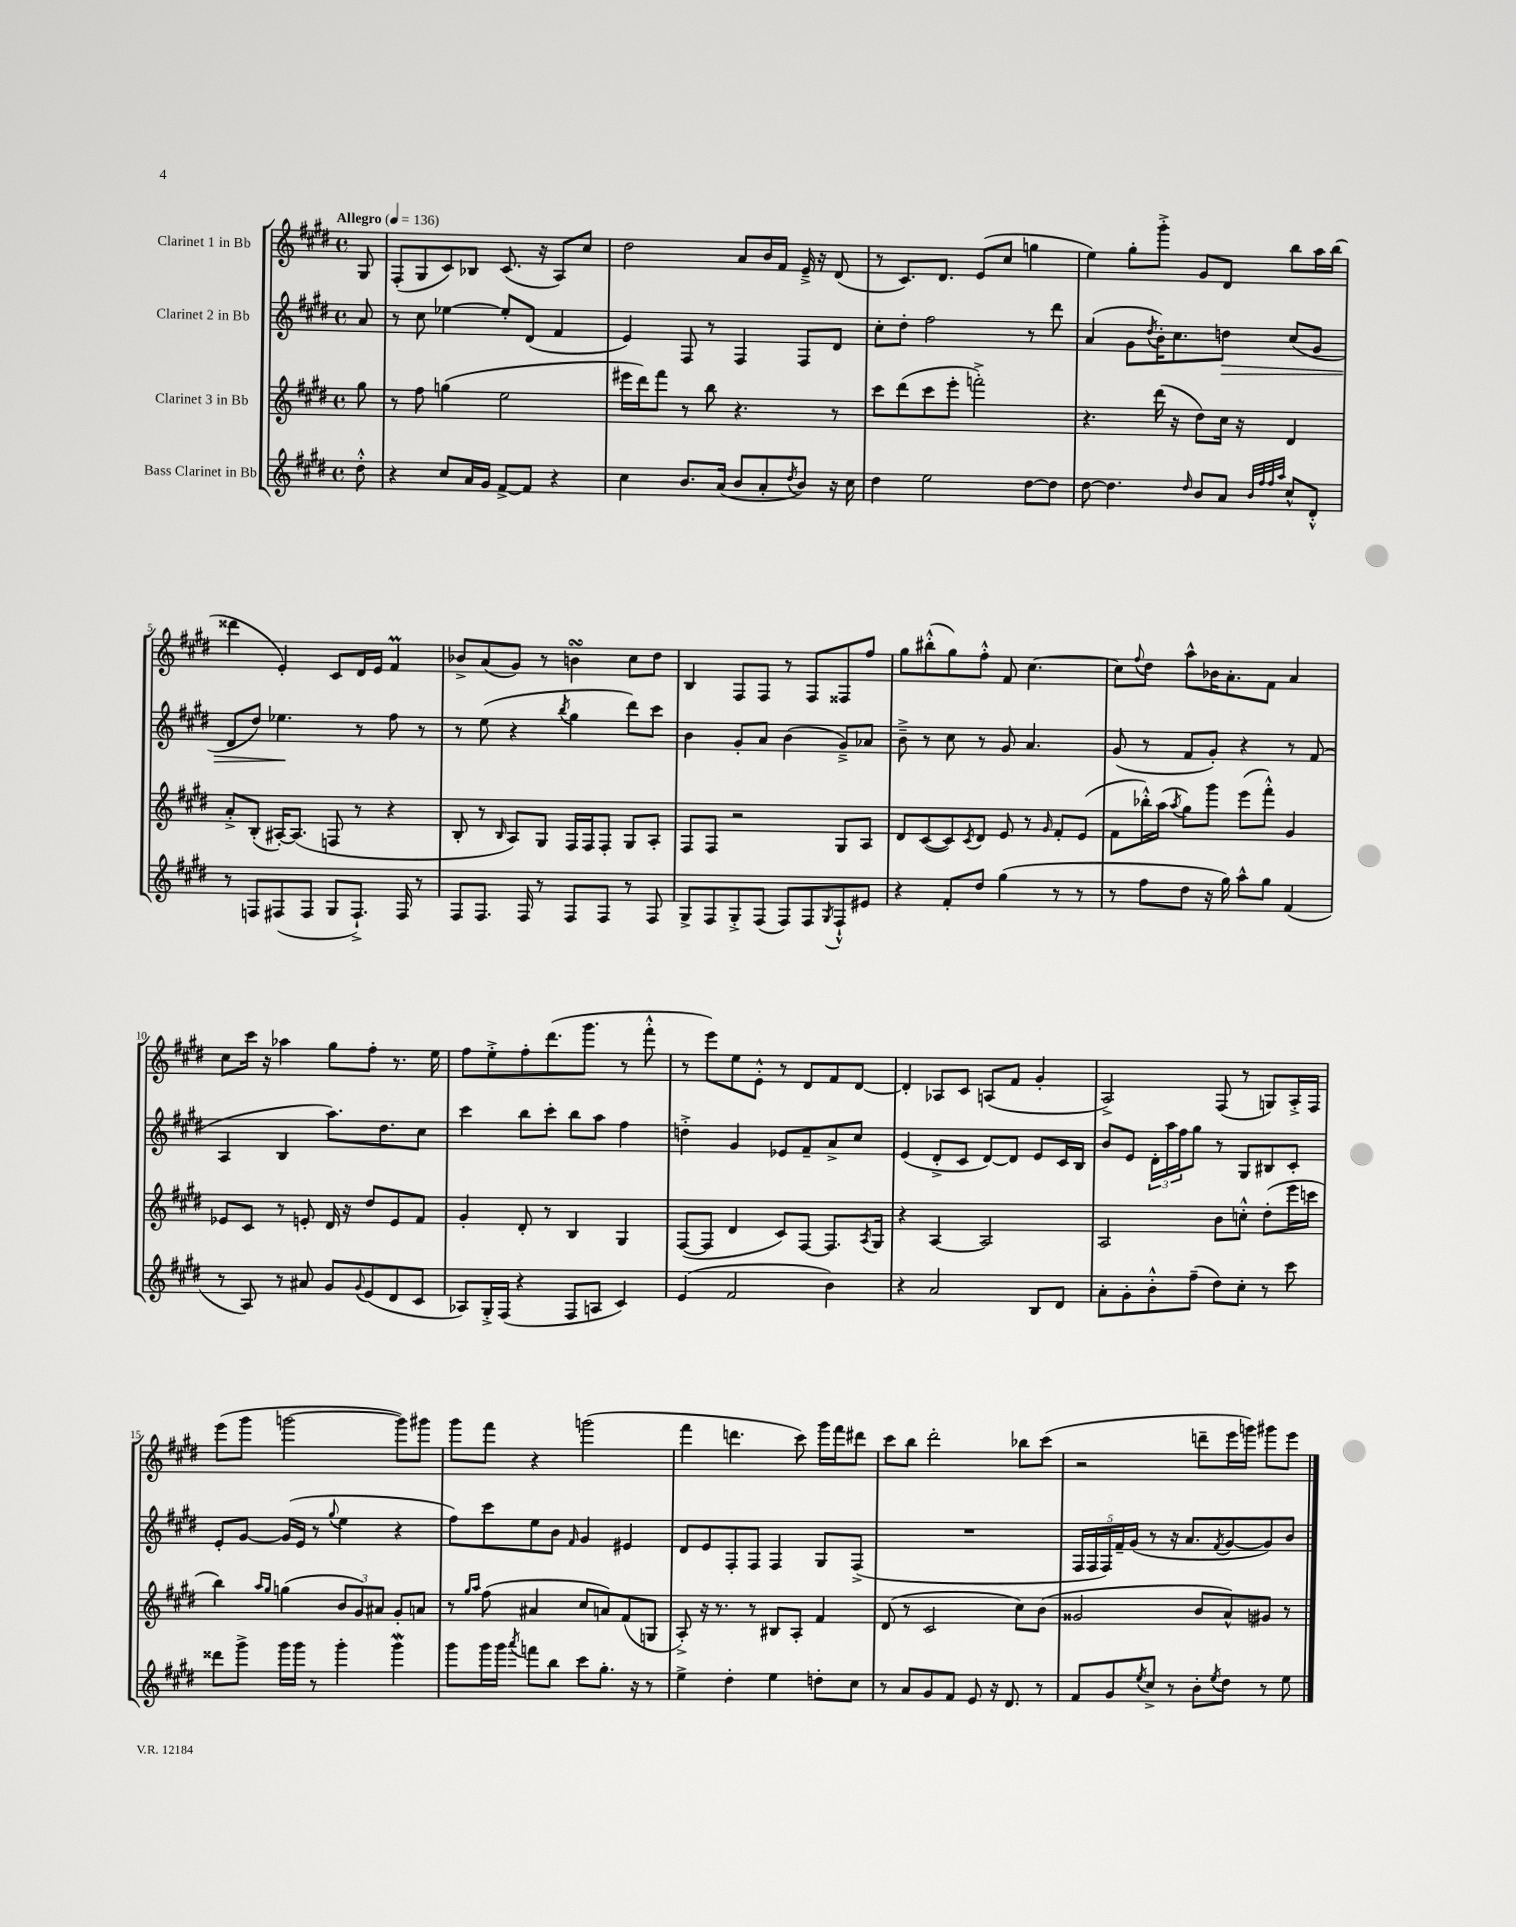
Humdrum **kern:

**kern	**kern	**kern	**dynam	**kern
*part4	*part3	*part2	*part2	*part1
*staff4	*staff3	*staff2	*staff2	*staff1
*I"Bass Clarinet in Bb	*I"Clarinet 3 in Bb	*I"Clarinet 2 in Bb	*	*I"Clarinet 1 in Bb
*clefG2	*clefG2	*clefG2	*	*clefG2
*k[f#c#g#d#]	*k[f#c#g#d#]	*k[f#c#g#d#]	*	*k[f#c#g#d#]
*M4/4	*M4/4	*M4/4	*	*M4/4
*met(c)	*met(c)	*met(c)	*	*met(c)
*MM136	*MM136	*MM136	*	*MM136
=	=	=	=	=
!	!	!	!	!LO:TX:a:B:t=Allegro
8dd#'^^\	8gg#\	8a/	.	8G#/
=1	=1	=1	=1	=1
4r	8r	8r	.	(8F#'/L
.	8ff#\	8cc#\	.	8G#/
8cc#/L	(4ggn\	[4ee-X\	.	8c#/)
16a/L	.	.	.	8B-X/J
16g#/JJ	.	.	.	.
[8f#^/L	2ee\	8ee-'/L]	.	(8.c#/
8f#/J]	.	(8d#/J	.	.
.	.	.	.	16r
4r	.	4f#/	.	8A/L)
.	.	.	.	8cc#/J
=2	=2	=2	=2	=2
4cc#\	16eee#X\LL	4e/)	.	2dd#\
.	16ddd#\J)	.	.	.
.	8fff#\J	.	.	.
8.b/L	8r	8F#/	.	.
.	8bb\	8r	.	.
(16a/Jk	.	.	.	.
8b/L	4.r	4F#/	.	8a/L
8a'/	.	.	.	16b/L
.	.	.	.	16f#/JJ
8qdd#/	.	.	.	.
8b/J)	.	8F#/L	.	16e~^/
.	.	.	.	16r
16r	8r	8d#/J	.	(8d#/
16cc#\	.	.	.	.
=3	=3	=3	=3	=3
4dd#\	8ccc#\L	8cc#'\L	.	8r
.	(8ddd#\	8dd#'\J	.	8.c#/L)
2ee\	8ccc#\	2ff#\	.	.
.	.	.	.	8.d#/J
.	8eee'\J	.	.	.
.	2fffn'^\)	.	.	(8e/L
.	.	.	.	8cc#/J
[8dd#\L	.	8r	.	4ggn\
8dd#\J]	.	8ddd#\	.	.
=4	=4	=4	=4	=4
[8dd#\	4.r	(4a/	.	4ee\)
4.dd#\]	.	.	.	.
.	.	8g#\L	.	8gg#'\L
.	.	8qdd#/	.	.
.	(16ddd#\	16b'\K)	.	8ggg#'^\J
.	16r	8.cc#\	.	.
16qqdd#/	.	.	.	.
8b/L	8dd#\L)	.	.	8g#/L
!	!	!	!LO:HP:b	!
8a/J	16cc#\Jk	8ddn\J	>	8d#/J
.	16r	.	.	.
32qqb/LLL	.	.	.	.
32qqff#/	.	.	.	.
32qqff#/	.	.	.	.
32qqaa/JJJ	.	.	.	.
8cc#^^/L	4d#/	(8cc#/L	.	8bb\L
8d#'^^/J	.	8g#/J	.	16aa\L
.	.	.	.	(16bb\JJ
!!LO:LB:g=z
=5	=5	=5	=5	=5
8r	8a'^/L	8d#/L	.	4ddd##X\
8Fn/L	(8B'/J	8dd#/J)	.	.
(8F#X/	[16A#X'/KL)	4.ee-X\	.	4e'/)
.	(8.A#/J]	.	.	.
8F#/J	.	.	.	.
8G#/L	8Fn/	.	.	8c#/L
8.F#`^/J)	8r	8r	]	16d#/L
.	.	.	.	16e/JJ
.	4r	8ff#\	.	4f#M/
16F#/	.	.	.	.
8r	.	8r	.	.
=6	=6	=6	=6	=6
8F#/L	8B'/	8r	.	8b-X^/L
8.F#/J	8r	(8ee\	.	(8a/
.	16qqB/	.	.	.
.	8A/L)	4r	.	8g#/J)
16F#/	.	.	.	.
8r	8G#/J	.	.	8r
.	.	8qbb/	.	.
8F#/L	16F#/LL	4gg#\	.	4bnsSSS\
.	16F#/J	.	.	.
8F#/J	8F#'/J	.	.	.
8r	8G#/L	8ddd#\L)	.	8cc#\L
8F#/	8A'/J	8ccc#\J	.	8dd#\J
=7	=7	=7	=7	=7
8G#^/L	8F#/L	4b\	.	4B/
8F#/	8F#/J	.	.	.
8G#'^/	2r	8g#'/L	.	8F#/L
(8F#/J	.	8a/J	.	8F#/J
8F#/L)	.	(4b\	.	8r
8F#/	.	.	.	8F#/L
8qG#/	.	.	.	.
8F#`^^/	8G#/L	8g#~^/L)	.	8F##X/
8e#X/J	8A/J	8a-X/J	.	8ff#/J
=8	=8	=8	=8	=8
4r	8d#/L	8b~^\	.	8gg#\L
.	([8c#/	8r	.	(8bb#X'^^\
8f#'/L	8c#/])	8cc#\	.	8gg#\)
.	8qc#/	.	.	.
8dd#/J	8d#/J	8r	.	8ff#'^^\J
(4gg#\	8e/	8g#/	.	8f#/
.	8r	4.a/	.	[4.cc#\
.	16qqg#/	.	.	.
8r	8f#'/L	.	.	.
8r	(8e/J	.	.	.
=9	=9	=9	=9	=9
8r	8f#\L	(8g#/	.	8cc#\L]
.	.	.	.	8qqff#/
8ff#\L	16bb-X'^^\L)	8r	.	8dd#\J
.	(16aa\JJ	.	.	.
.	8qaa/	.	.	.
8dd#\J	8gg#\L)	8f#/L	.	8aa^^\L
16r	8ggg#\J	8g#'/J)	.	16b-X\K
16gg#\)	.	.	.	8.a'\
8aa^^\L	(8eee\L	4r	.	.
8gg#\J	8fff#'^^\J)	.	.	8f#\J
(4f#/	4g#/	8r	.	4a/
.	.	(8f#/	.	.
!!LO:LB:g=z
=10	=10	=10	=10	=10
8r	8e-X/L	4A/	.	8cc#\L
8A/)	8c#/J	.	.	16ccc#\Jk
.	.	.	.	16r
8r	8r	4B/	.	4aa-X\
8a#X/	8en'/	.	.	.
8g#/L	16d#/	8.aa\L)	.	8gg#\L
.	16r	.	.	.
8qqg#/	.	.	.	.
(8e/	8dd#/L	.	.	8ff#'\J
.	.	8.dd#\	.	.
8d#/	8e/	.	.	8.r
8c#/J	8f#/J	8cc#\J	.	.
.	.	.	.	16ee\
=11	=11	=11	=11	=11
8A-X/L)	4g#'/	4ccc#\	.	8ff#\L
16G#'^/L	.	.	.	8ee'^\
(16F#/JJ	.	.	.	.
4r	8d#'/	8bb\L	.	8ff#'\
.	8r	8ccc#'\J	.	(8.ddd#\
8F#/L	4B/	8bb\L	.	.
.	.	.	.	8.ggg#\J
8An/J	.	8aa\J	.	.
4c#/)	4G#/	4ff#\	.	8r
.	.	.	.	8fff#'^^\
=12	=12	=12	=12	=12
(4e/	([8F#/L	4ddn'^\	.	8r
.	8F#/J]	.	.	8eee\L)
2f#/	4d#/	4g#/	.	8ee\
.	.	.	.	8e'^^\J
.	8c#/L)	8e-X/L	.	8r
.	[8F#/J	8f#~/	.	8d#/L
4b\)	8.F#/L]	8a^/	.	8f#/
.	.	8cc#/J	.	[8d#/J
.	8qA/	.	.	.
.	16G#/Jk	.	.	.
=13	=13	=13	=13	=13
4r	4r	(4e/	.	4d#'/]
2a/	[4A/	8d#'^/L	.	8A-X/L
.	.	8c#/J	.	8c#/J
.	2A/]	[8d#/L)	.	(8An/L
.	.	8d#/J]	.	8f#/J
8B/L	.	8e/L	.	4g#'/
8d#/J	.	16c#/L	.	.
.	.	16B/JJ	.	.
=14	=14	=14	=14	=14
8a'\L	2A/	8b/L	.	2A^/)
8g#'\	.	8e/J	.	.
8b'^^\	.	24d#'\LL	.	.
.	.	24aa\	.	.
.	.	24ff#\J	.	.
(8ff#~\J	.	8gg#\J	.	.
8dd#\L)	8b\L	8r	.	(8F#/
8cc#'\J	8ccn'^^\J	8G#/L	.	8r
8r	(8dd#'\L	8B#X/	.	8Gn/L)
8ccc#\	16eee\L	8c#'/J	.	16A'^/L
.	16cccn\JJ	.	.	16F#/JJ
!!LO:LB:g=z
=15	=15	=15	=15	=15
8ddd##X\L	4bb\)	8e'/L	.	(8eee\L
8ggg#^\J	.	[8g#/J	.	8ggg#\J
.	16qqaa/LL	.	.	.
.	16qqgg#/JJ	.	.	.
16ggg#\LL	(4ggn\	(16g#/LL]	.	[2gggn\
16ggg#\JJ	.	16e/JJ	.	.
8r	.	8r	.	.
.	.	8qqgg#/	.	.
4ggg#'\	12b/L	4ee\	.	.
.	12g#/)	.	.	.
.	12a#X/J	.	.	.
4ggg#W\	8g#'/L	4r	.	8ggg\L])
.	8an/J	.	.	8ggg#X\J
=16	=16	=16	=16	=16
8ggg#\L	8r	8ff#\L)	.	8ggg#\L
.	16qqgg#/LL	.	.	.
.	16qqaa/JJ	.	.	.
16ggg#\L	(8ff#\	8ccc#\	.	8fff#\J
16ggg#\JJ	.	.	.	.
8qaaa/	.	.	.	.
8fffn\L	4a#X/	8ee\	.	4r
8bb\J	.	8b\J	.	.
.	.	16qqf#/	.	.
8ccc#\L	8cc#/L	4g#/	.	(2gggn\
8.gg#'\J	8an/)	.	.	.
.	(8f#/	4e#X/	.	.
16r	.	.	.	.
8r	8Gn/J	.	.	.
=17	=17	=17	=17	=17
4ee^\	8A'^/)	8d#/L	.	4fff#\
.	16r	8e/	.	.
.	8.r	.	.	.
4dd#'\	.	8F#'/	.	4.dddn\
.	8r	8F#/J	.	.
4ee\	8B#X/L	4F#/	.	.
.	8A'/J	.	.	8ccc#\)
8ddn'\L	4f#/	8G#/L	.	16ggg#\LL
.	.	.	.	16fff#\J
8cc#\J	.	(8F#^/J	.	8ddd#X\J
=18	=18	=18	=18	=18
8r	(8d#/	1r	.	8ccc#\L
8a/L	8r	.	.	8bb\J
8g#/	2c#/	.	.	2ddd#'\
8f#/J	.	.	.	.
8e/	.	.	.	.
16r	.	.	.	.
8.d#/	.	.	.	.
.	8cc#\L)	.	.	8bb-X\L
8r	(8b\J	.	.	(8ccc#\J
=19	=19	=19	=19	=19
8f#/L	2g##X/	20F#/LL	.	2r
.	.	20F#/	.	.
.	.	20F#/)	.	.
8g#/	.	.	.	.
.	.	20f#~/	.	.
.	.	(20g#/JJ	.	.
8qee/	.	.	.	.
8cc#^/J	.	8r	.	.
8r	.	16r	.	.
.	.	8.a/L	.	.
8b'\L	8b/L	.	.	8dddn~\L
8qee/	.	8qf#/	.	.
8dd#\J	8a^^/)	[8g#/	.	16eee\L
.	.	.	.	16gggn\JJ)
8r	8g#X/J	8g#/])	.	8ggg#X\L
8ee\	8r	8b/J	.	8eee\J
==	==	==	==	==
*-	*-	*-	*-	*-
